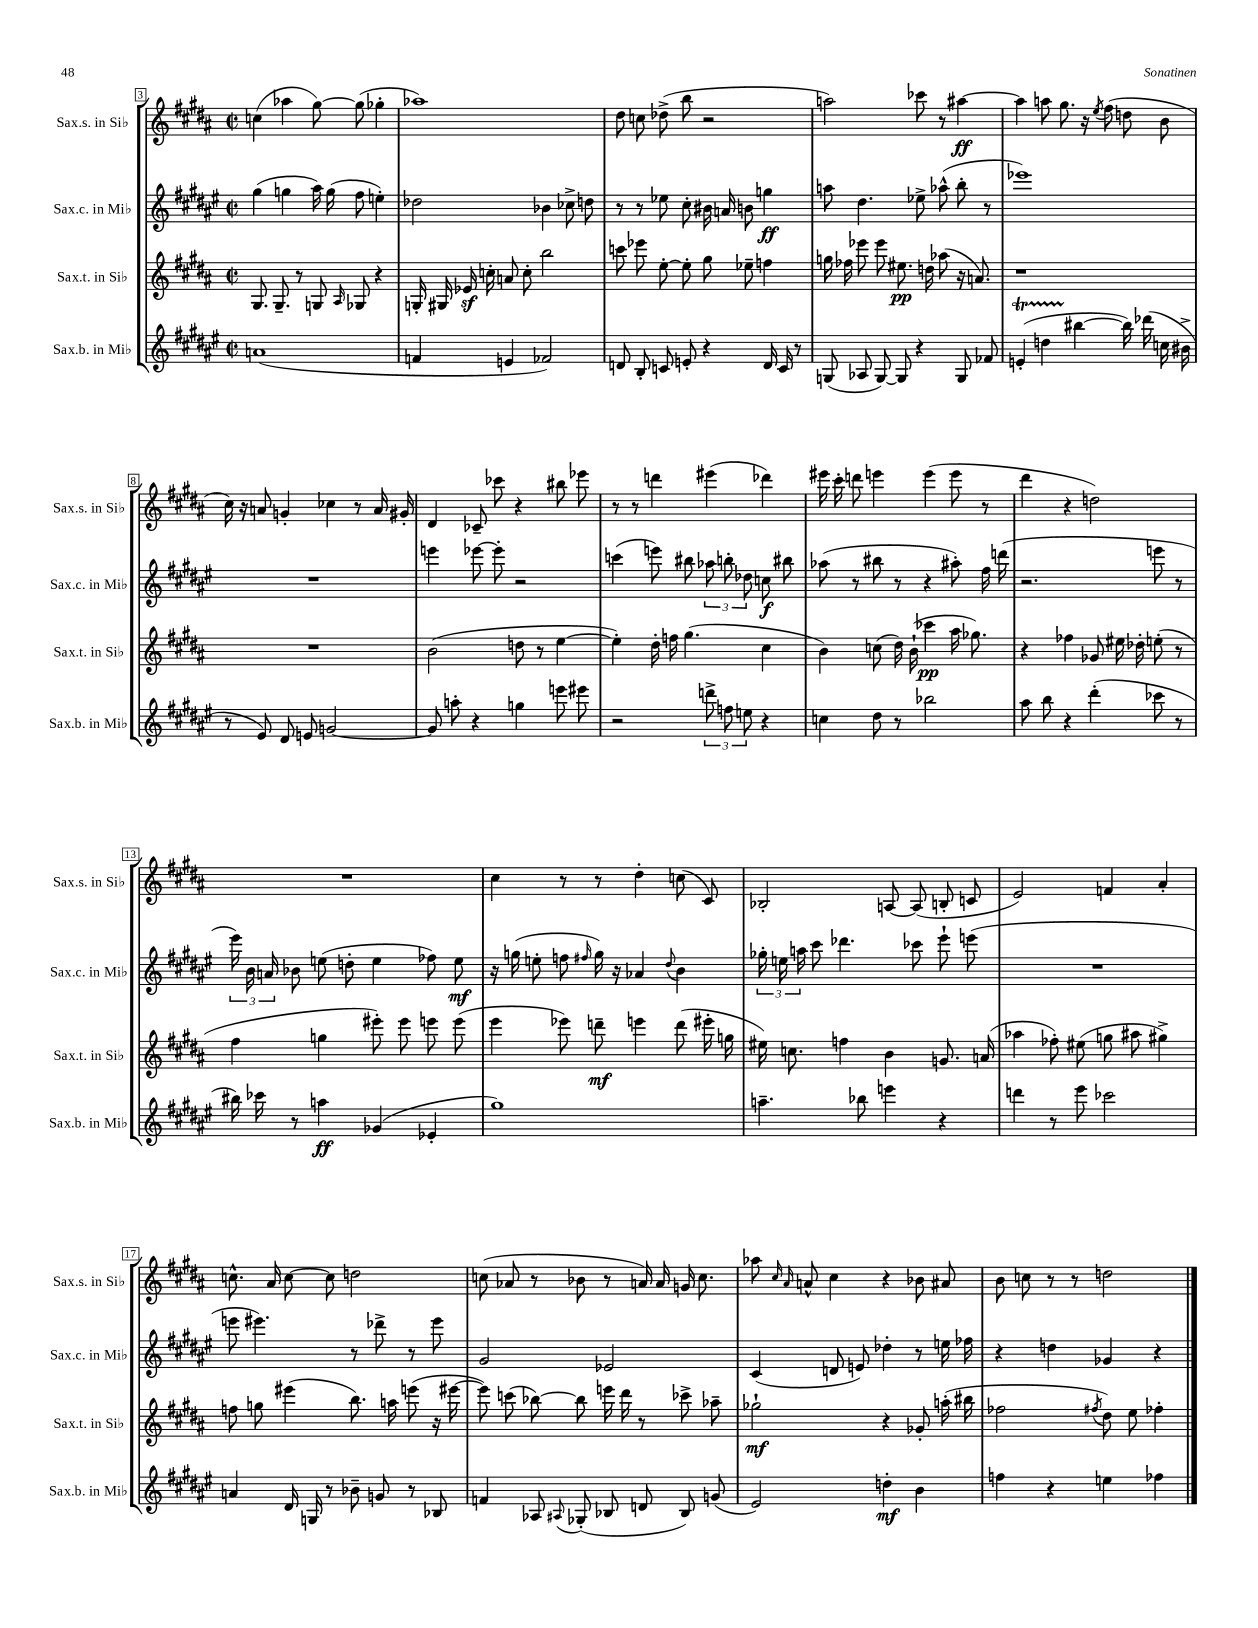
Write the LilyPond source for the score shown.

<<
\new StaffGroup <<
\new Staff = "s0" \with { instrumentName = "Sax.s. in Sib" shortInstrumentName = "Sax.s. in Sib" } {
    \clef treble \key b \major \defaultTimeSignature \time 2/2
    \autoBeamOff c''4( aes''4 gis''8~) gis''8( ges''4-. |
    aes''1) |
    dis''8 c''8 des''8->( b''8 r2 |
    a''2) ces'''8 r8 ais''4~\ff |
    ais''4 a''8 gis''8. r16 \acciaccatura { e''8 } fis''8( d''8 b'8 |
    cis''16) r16 a'8 g'4-. ces''4 r8 a'16 gis'16-. |
    dis'4 ces'8-- ces'''8 r4 bis''8 ees'''8 |
    r8 r8 d'''4 eis'''4( des'''4) |
    eis'''16 cis'''16-. d'''8 e'''4 e'''4( e'''8 r8 |
    dis'''4 r4 d''2) |
    R1 |
    cis''4 r8 r8 dis''4-. c''8( cis'8) |
    bes2-. a8~ a8( b8-. c'8 |
    e'2) f'4 ais'4-. |
    c''8.-^ ais'16 c''8~ c''8 d''2 |
    c''8( aes'8 r8 bes'8 r8 a'16) a'16 g'16 c''8. |
    aes''8 \grace { cis''16 ais'16 } a'8-^ cis''4 r4 bes'8 ais'8 |
    b'8 c''8 r8 r8 d''2 \bar "|." |
}
\new Staff = "s1" \with { instrumentName = "Sax.c. in Mib" shortInstrumentName = "Sax.c. in Mib" } {
    \clef treble \key fis \major \defaultTimeSignature \time 2/2
    \autoBeamOff gis''4( g''4 ais''16) g''16( fis''8 e''4-.) |
    des''2 bes'4 ces''8-> d''8 |
    r8 r8 ees''8 cis''8-. bis'16 a'16 b'8 g''4\ff |
    a''8 dis''4. ees''8-> aes''8-^( b''8-. r8 |
    ees'''1) |
    R1 |
    e'''4 ees'''8~ ees'''8-. r2 |
    c'''4( e'''8) bis''8 \tuplet 3/2 { aes''8 b''8-. des''8 } c''8\f bis''8 |
    aes''8( r8 bis''8 r8 r4 ais''8-.) fis''16 d'''16( |
    r2. e'''8 r8 |
    \tuplet 3/2 { eis'''16) b'16 a'16 } bes'8 e''8( d''8-. e''4 fes''8) e''8\mf |
    r16 g''16( e''8-. f''8 \grace { fis''16 } g''16) r16 aes'4 \appoggiatura { dis''8 } b'4 |
    \tuplet 3/2 { ges''16-. e''16 a''16 } cis'''8 des'''4. ces'''8 eis'''8-! e'''8( |
    R1 |
    e'''8 eis'''4.) r8 des'''8-> r8 eis'''8 |
    gis'2 ees'2 |
    cis'4( d'8 e'8) des''4-. r8 e''16 fes''16 |
    r4 d''4 ges'4 r4 \bar "|." |
}
\new Staff = "s2" \with { instrumentName = "Sax.t. in Sib" shortInstrumentName = "Sax.t. in Sib" } {
    \clef treble \key b \major \defaultTimeSignature \time 2/2
    \autoBeamOff gis8. gis8.-- r8 g8 \grace { ais16 } ges8 r4 |
    g16-. gis16 ees'16\sf c''16-. a'8 c''8-. b''2 |
    c'''8 ees'''8 e''8~-. e''8-. gis''8 ees''8-- f''4 |
    g''16 fes''16 ees'''8 ees'''8 eis''8.\pp d''16 aes''8( r16 a'8.) |
    r1 |
    R1 |
    b'2( d''8 r8 e''4~ |
    e''4-.) dis''16-. f''16 gis''4.( cis''4 |
    b'4) c''8( dis''16) b'16-!( ces'''4\pp ais''16 ges''8.) |
    r4 fes''4 ges'8 eis''16 des''16-. e''8-.( r8 |
    fis''4 g''4 eis'''8-.) eis'''8 e'''8 e'''8( |
    e'''4 ees'''8) d'''8--\mf e'''4 d'''8( eis'''16-. g''16 |
    eis''16) c''8. f''4 b'4 g'8. a'16( |
    aes''4 fes''8-.) eis''8( g''8 ais''8 gis''4->) |
    f''8 g''8 eis'''4( b''8.) a''16 e'''8( r16 eis'''16~ |
    eis'''8) c'''8( bes''8~) bes''8 e'''16 dis'''16 r8 ces'''8-> aes''8-- |
    ges''2-!\mf r4 ges'8-. a''16-.( bis''16 |
    fes''2 \acciaccatura { fis''8 } dis''8) e''8 fes''4-. \bar "|." |
}
\new Staff = "s3" \with { instrumentName = "Sax.b. in Mib" shortInstrumentName = "Sax.b. in Mib" } {
    \clef treble \key fis \major \defaultTimeSignature \time 2/2
    \autoBeamOff a'1( |
    f'4 e'4 fes'2) |
    d'8 b8-. c'8 e'8-. r4 d'16 c'16 r8 |
    g8( aes8 g8~) g8 r4 g8 fes'8 |
    e'4-.\startTrillSpan( d''4 bis''4~\stopTrillSpan bis''16) des'''16( c''16 bis'16-> |
    r8 eis'8) dis'8 e'8 g'2~ |
    g'8 a''8-. r4 g''4 e'''8 eis'''8 |
    r2 \tuplet 3/2 { d'''8-> f''8 e''8 } r4 |
    c''4 dis''8 r8 bes''2 |
    ais''8 b''8 r4 dis'''4-.( ces'''8 r8 |
    bis''16) ces'''16 r8 a''4\ff ges'4( ees'4-. |
    gis''1) |
    a''4.-- bes''8 e'''4 r4 |
    d'''4 r8 eis'''8 ces'''2 |
    a'4 dis'16 g16 r8 bes'8-- g'8 r8 bes8 |
    f'4 aes8 \appoggiatura { ais8 } ges8-.( bes8 d'8 bes8) g'8( |
    eis'2) d''4-.\mf b'4 |
    f''4 r4 e''4 fes''4 \bar "|." |
}
>>
>>
\layout { \context { \Score currentBarNumber = #3 \override BarNumber.stencil = #(make-stencil-boxer 0.1 0.3 ly:text-interface::print) } }
